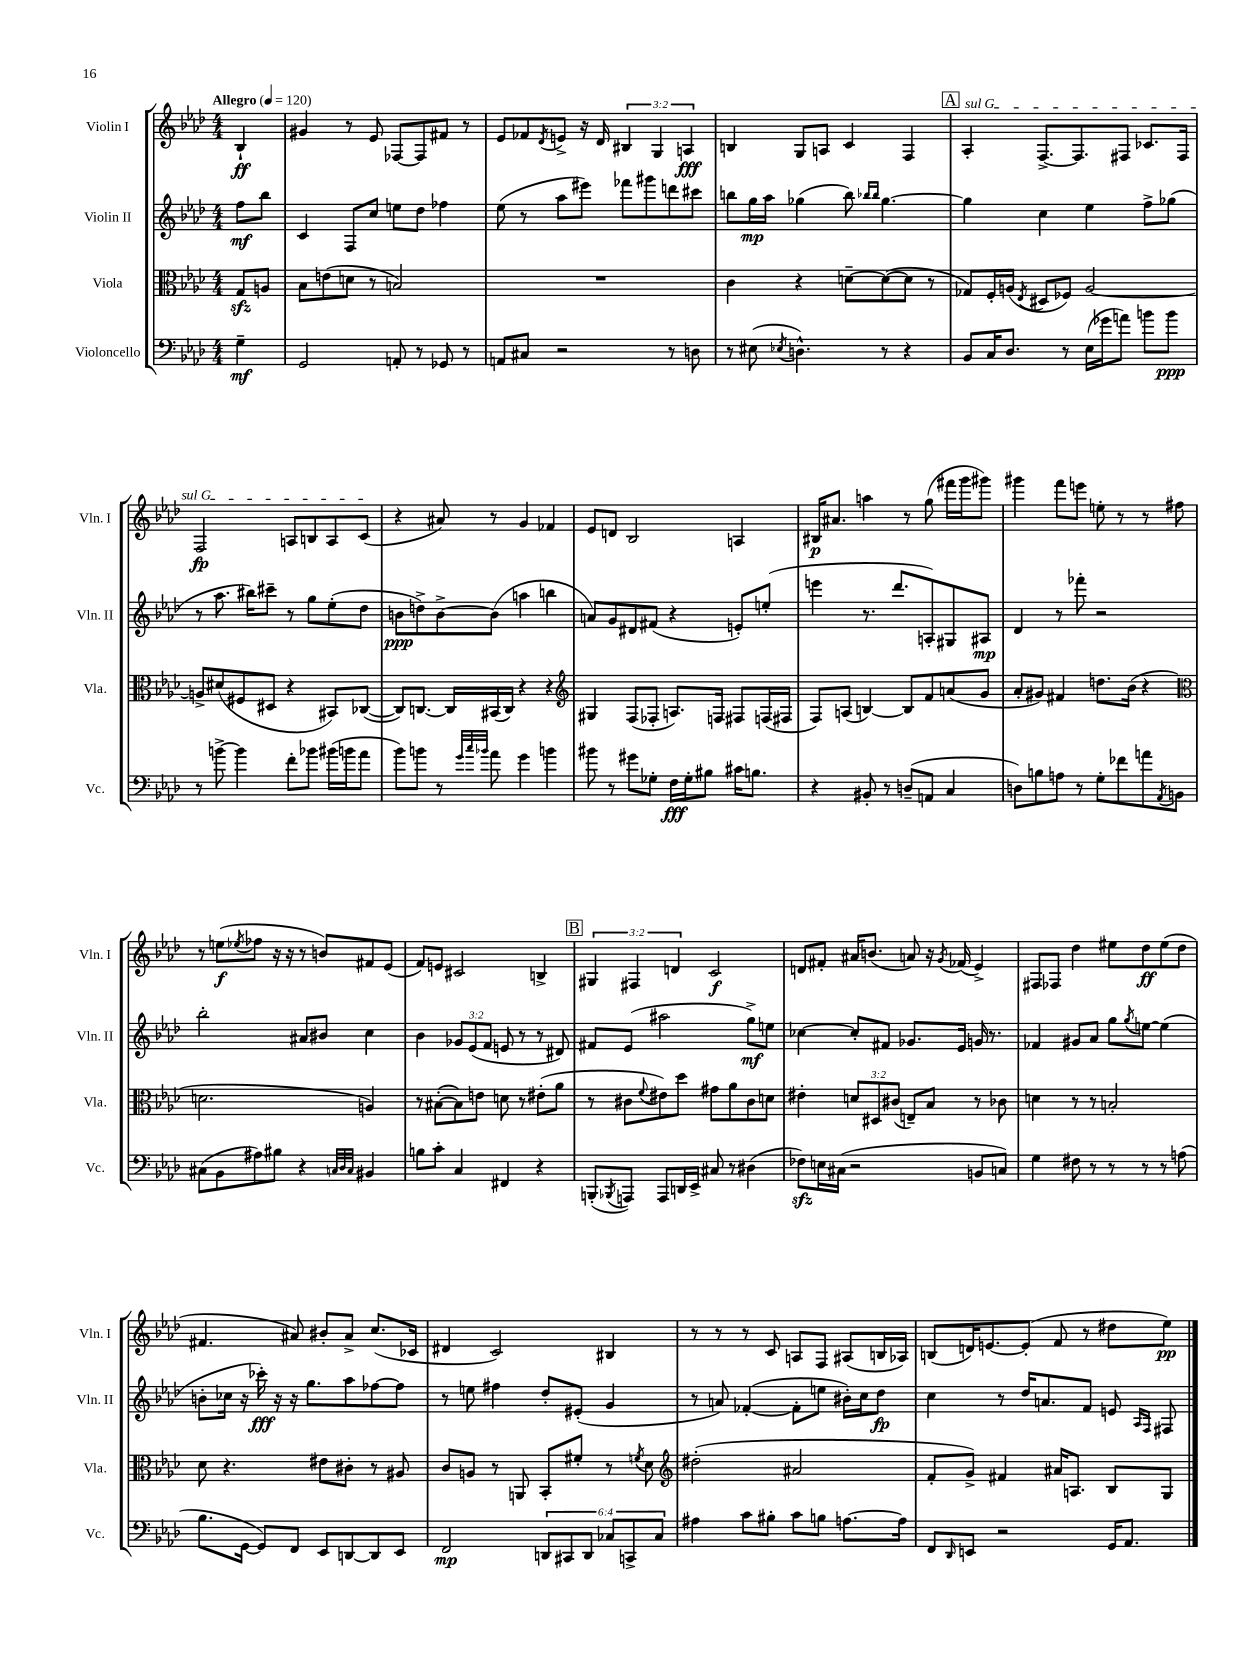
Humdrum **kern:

**kern	**kern	**kern	**kern
*staff4	*staff3	*staff2	*staff1
*clefF4	*clefC3	*clefG2	*clefG2
*k[b-e-a-d-]	*k[b-e-a-d-]	*k[b-e-a-d-]	*k[b-e-a-d-]
*M4/4	*M4/4	*M4/4	*M4/4
*MM120	*MM120	*MM120	*MM120
4G~\	8G/L	8ff\L	4B-`/
.	8A/J	8bb-\J	.
=	=	=	=
2GG/	8B-\L	4c/	4g#/
.	(8e\	.	.
.	8d\J	8F/L	8r
.	8r	8cc/J	8e-/
8AA'/	2B/)	8ee\L	[8F-/L
8r	.	8dd-\J	8F-/]
8GG-/	.	4ff-\	8f#/J
8r	.	.	8r
=	=	=	=
8AA/L	1r	(8ee-\	8e-/L
8C#/J	.	8r	8f-/
.	.	.	8qd-/
2r	.	8aa-\L	8e^/J
.	.	8eee#\J)	16r
.	.	.	16d-/
.	.	8fff-\L	6B#/
.	.	8ggg#\	.
.	.	.	6G/
8r	.	8ddd\	.
.	.	.	6A/
8D\	.	8ccc#\J	.
=	=	=	=
8r	4c\	8bb\L	4B/
(8E#\	.	16gg\L	.
.	.	16aa-\JJ	.
8qE-/	.	.	.
4.D^^\)	4r	(4gg-\	8G/L
.	.	.	8A/J
.	[8d~\L	8bb\)	4c/
.	.	16qqbb-/LL	.
.	.	16qqbb-/JJ	.
8r	(8d\_	[4.gg-\	.
4r	8d\]J	.	4F/
.	8r	.	.
=	=	=	=
8BB-/L	8G-/L)	4gg-\]	4A-'/
16C/K	16F'/L	.	.
8.D-/J	(16A/JJ	.	.
.	8qE-/	.	.
.	8D#/L	4cc\	[8.F^/L
8r	8F-/J)	.	.
.	.	.	8.F/]
(16E-\LL	[2A/	4ee-\	.
16g-\J	.	.	.
8a\J)	.	.	8F#/J
8b\L	.	8ff^\L	8.c-/L
8b\J	.	(8gg-\J	.
.	.	.	16F#/Jk
=	=	=	=
8r	8A^/]L	8r	2F/
[8b^\	(8d#/	8.aa-\	.
4b\]	8F#/	.	.
.	.	16bb#\LK)	.
.	8D#/J	8ccc#~\J	.
8f'\L	4r	8r	8A/L
8b-\J	.	8gg\L	8B/
(16b#\LL	8BB#/L)	(8ee-'\	8A/
16b\J	.	.	.
8a-\J	([8C-/J	8dd-\J	(8c/J
=	=	=	=
8b-\L)	8C-/]L)	8b\L	4r
8b\J	[8.C/J	8dd^\)	.
8r	.	[8b^\	8a#/)
.	16C/]LL	.	.
32qqg/LLL	.	.	.
32qqcc/	.	.	.
32qqb-/JJJ	.	.	.
8a-\	(16BB#/	(8b\]J	8r
.	16C/JJ)	.	.
4g\	4r	4aa\	4g/
4b\	4r	4bb\	4f-/
=	=	=	=
*	*clefG2	*	*
8b#\	4G#/	8a/L)	8e-/L
8r	.	8g/	8d/J
8g#\L	(8F/L	8d#/	2B-/
8G-'\J	8F-'/J	(8f#/J	.
16F\LL	8.A/L)	4r	.
16G-'\J	.	.	.
8B#\J	.	.	.
.	16F/Jk	.	.
16c#\LK	8F#/L	8e'/L)	4A/
8.B\J	.	.	.
.	(16F/L	(8ee'/J	.
.	16F#/JJ	.	.
=	=	=	=
4r	8F/L)	4eee\	16B#/LK
.	.	.	8.a#/J
.	(8A/J	.	.
8BB#'/	[4B/)	8.r	4aa\
8r	.	.	.
.	.	8.ddd-/L	.
(8D~/L	8B/]L	.	8r
8AA/J	8f/	8A'/)	(8gg\
4C/	(8a/	8G#/	16fff#\LL
.	.	.	16ggg\J
.	8g/J	8A#/J	8ggg#\J)
=	=	=	=
8D\L)	8a-'/L	4d-/	4ggg#\
8B\	8g#/J)	.	.
8A\J	4f#/	8r	8fff\L
8r	.	8fff-'\	8eee\J
8G'\L	8.dd\L	2r	8ee'\
8f-\	.	.	8r
.	(16b-\Jk	.	.
8a\	4r	.	8r
8qAA-/	.	.	.
8BB\J	.	.	8ff#\
=	=	=	=
*	*clefC3	*	*
(8C#\L	2.d\	2bb-'\	8r
8BB-\	.	.	(8ee\L
.	.	.	8qee-/
8A#\)	.	.	8ff-\J
8B#\J	.	.	16r
.	.	.	16r
4r	.	8a#/L	8r
.	.	8b#/J	8b/L)
32qqC/LLL	.	.	.
32qqD-/	.	.	.
32qqC/JJJ	.	.	.
4BB#/	4A/)	4cc\	8f#/
.	.	.	(8e-/J
=	=	=	=
8B\L	8r	4b-\	8f/L)
8c'\J	([8B#'\L	.	8e/J
4C/	8B#\])	12g-/L	2c#/
.	.	(12e-/	.
.	8e\J	.	.
.	.	12f/J	.
4FF#/	8d\	8e/	.
.	8r	8r	.
4r	(8e#'\L	8r	4B^/
.	8a-\J	8d#/)	.
=	=	=	=
(8BBB'/L	8r	8f#/L	6G#/
8qBBB-/	.	.	.
8AAA/J)	8c#\L	(8e-/J	.
.	.	.	6F#/
.	8qqf/	.	.
8AAA/L	8e#\)	2aa#\	.
.	.	.	6d/
16DD/L	8dd-\J	.	.
16EE-^/JJ	.	.	.
8C#/	8g#\L	.	2c/
8r	8a-\	.	.
(4D#\	8c#\	8gg^\L)	.
.	8d\J	8ee\J	.
=	=	=	=
8F-\L)	4e#'\	[4cc-\	8d/L
16E\L	.	.	8f#'/J
(16C#\JJ	.	.	.
2r	12d/L	8cc-'/]L	16a#/LK
.	.	.	(8.b/J
.	12D#/	.	.
.	.	8f#/J	.
.	(12c#/J	.	.
.	8E~/L)	8.g-/L	8a/)
.	8B-/J	.	16r
.	.	.	8qg/
.	.	16e-/Jk	(16f-/
8BB/L	8r	16g/	4e-^/)
.	.	8.r	.
8C/J)	8c-\	.	.
=	=	=	=
4G\	4d\	4f-/	8F#/L
.	.	.	8F-/J
8F#\	8r	8g#/L	4dd-\
8r	8r	8a-/J	.
8r	2B'/	8gg\L	8ee#\L
.	.	8qgg/	.
8r	.	[8ee\J	8dd-\
8r	.	(4ee\]	(8ee#\
(8A\	.	.	8dd-\J
=	=	=	=
8.B-\L	8d-\	8b'\L	4.f#/
.	4.r	16cc-\Jk	.
[16GG\Jk	.	16r	.
8GG/]L)	.	16ccc-'\)	.
.	.	16r	.
8FF/J	.	16r	8a#/)
.	.	8.gg\L	.
8EE-/L	8e#\L	.	8b#'/L
[8DD/	8c#'\J	8aa-\	8a#^/J
8DD/]	8r	[8ff-\	(8.cc/L
8EE-/J	8A#/	8ff-\]J	.
.	.	.	16c-/Jk
=	=	=	=
2FF/	8c/L	8r	4d#/
.	8A/J	8ee\	.
.	8r	4ff#\	2c/)
.	8AA/	.	.
12DD/L	8BB-'/L	8dd-'/L	.
12CC#/	.	.	.
.	8f#'/J	(8e#'/J	.
12DD/J	.	.	.
12C-/L	8r	4g/	4B#/
12CC^/	.	.	.
.	8qf/	.	.
.	8d-\	.	.
12C-/J	.	.	.
=	=	=	=
*	*clefG2	*	*
4A#\	(2dd#'\	8r	8r
.	.	8a/)	8r
8c\L	.	([4f-'/	8r
8B#'\J	.	.	8c/
8c\L	2a#/	8f-'\]L	8A/L
8B\J	.	8ee\J	8F/J
[8.A\L	.	16b#'\LL)	(8A#/L
.	.	16cc\J	.
.	.	8dd-\J	16B/L
16A\]Jk	.	.	16A-/JJ)
=	=	=	=
8FF/L	8f'/L	4cc\	(8B/L
16qqDD-/	.	.	.
8EE/J	8g^/J)	.	16d/K)
.	.	.	[8.e/
2r	4f#/	8r	.
.	.	16dd-/LK	(8e'/]J
.	.	8.a/	.
.	16a#/LK	.	8f/
.	8.A/J	.	.
.	.	8f/J	8r
16GG/LK	8B-/L	8e/	8dd#\L
8.AA-/J	.	.	.
.	.	16qqA-/LL	.
.	.	16qqF/JJ	.
.	8G/J	8F#/	8ee-\J)
==	==	==	==
*-	*-	*-	*-
